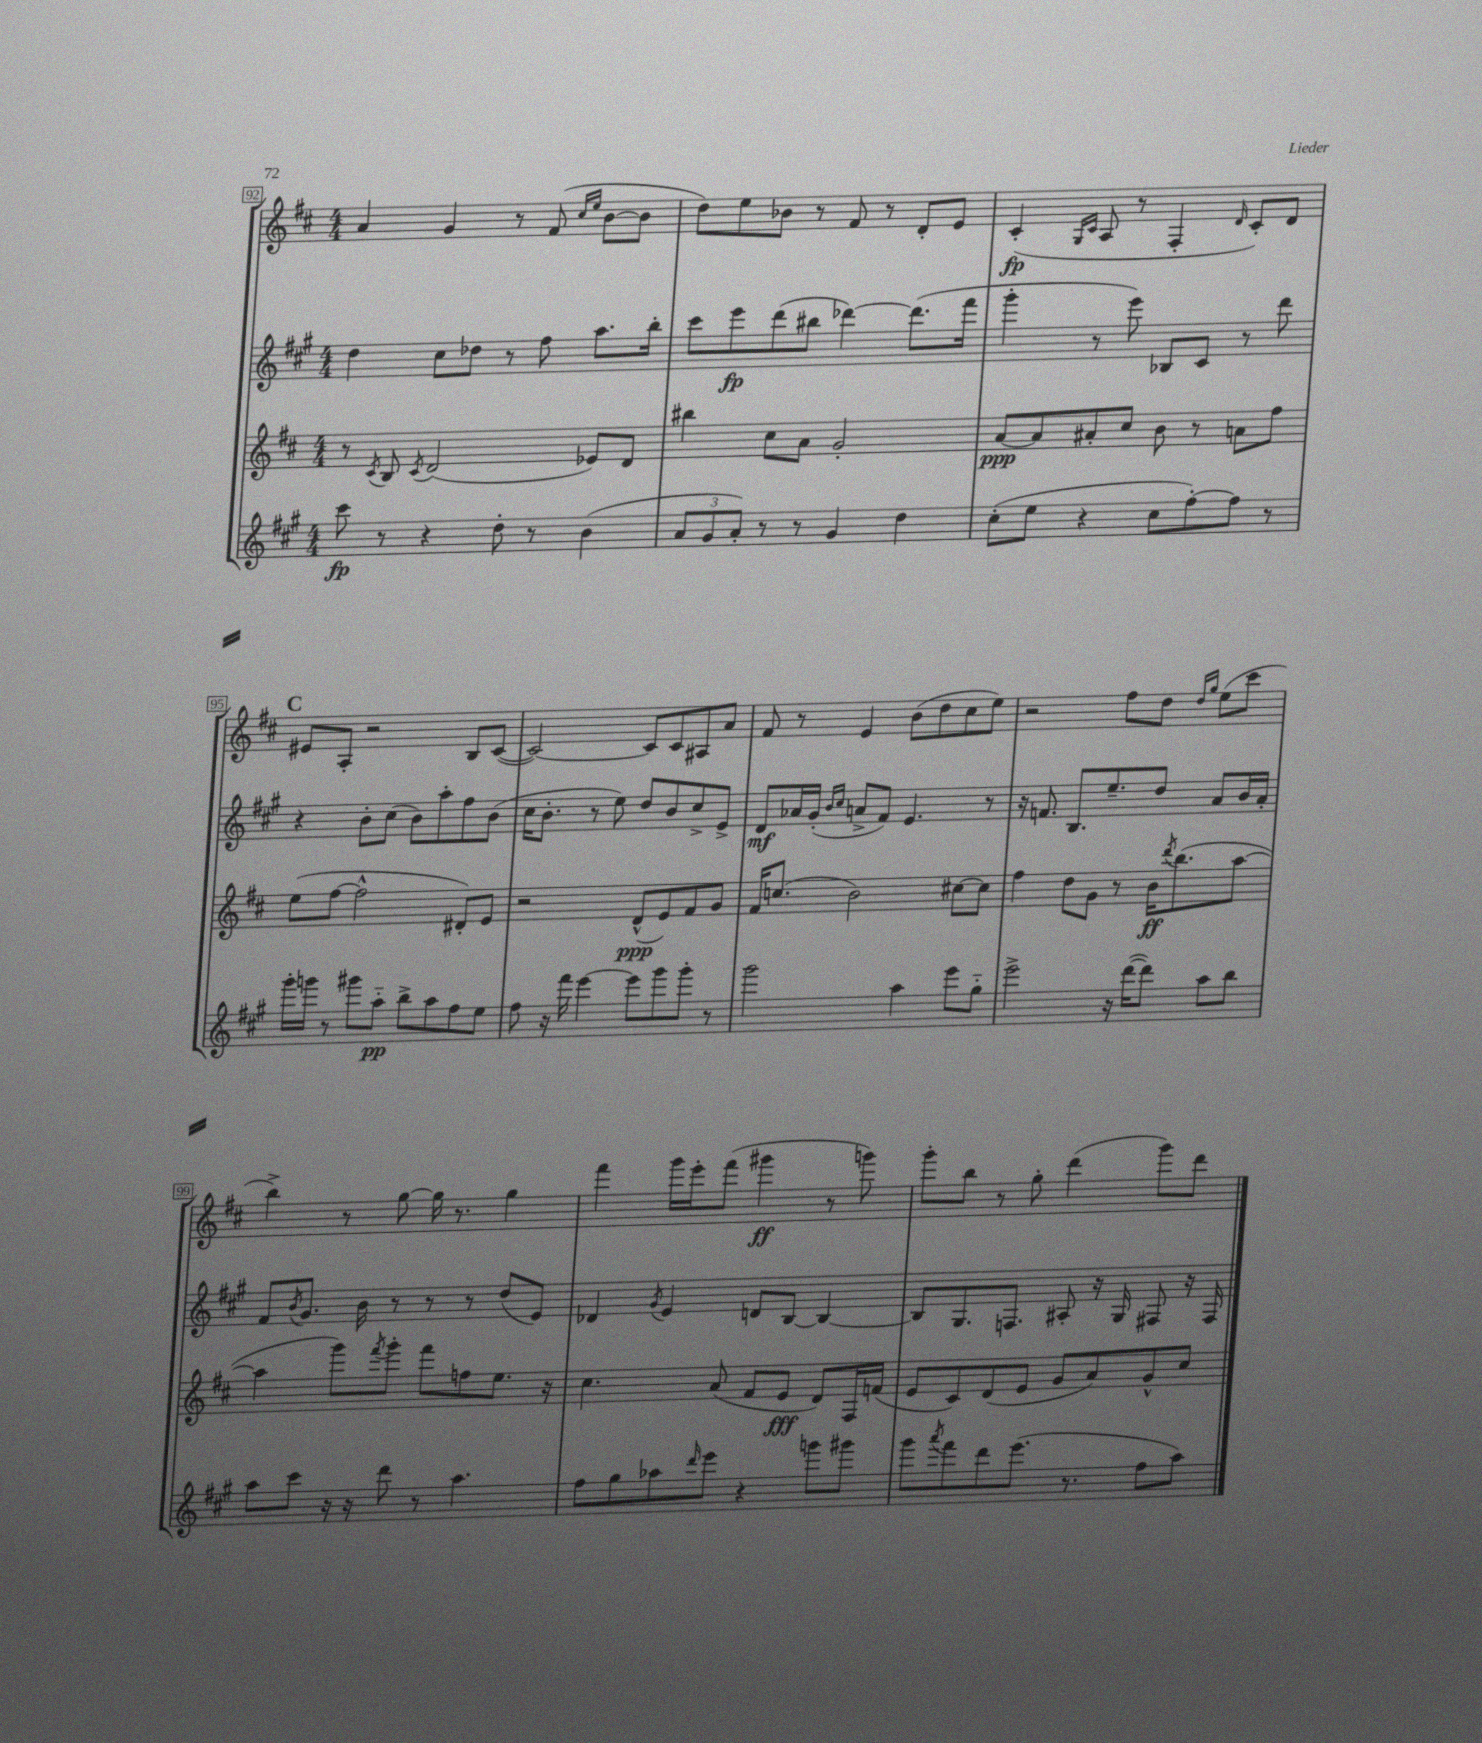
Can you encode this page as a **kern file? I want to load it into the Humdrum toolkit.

**kern	**dynam	**kern	**dynam	**kern	**dynam	**kern	**dynam
*part4	*part4	*part3	*part3	*part2	*part2	*part1	*part1
*staff4	*staff4	*staff3	*staff3	*staff2	*staff2	*staff1	*staff1
*clefG2	*	*clefG2	*	*clefG2	*	*clefG2	*
*k[f#c#g#]	*	*k[f#c#]	*	*k[f#c#g#]	*	*k[f#c#]	*
*M4/4	*	*M4/4	*	*M4/4	*	*M4/4	*
=92	=92	=92	=92	=92	=92	=92	=92
8ccc#\	fp	8r	.	4dd\	.	4a/	.
.	.	8qc#/	.	.	.	.	.
8r	.	8B/	.	.	.	.	.
.	.	8qc#/	.	.	.	.	.
4r	.	(2d/	.	8cc#\L	.	4g/	.
.	.	.	.	8dd-X\J	.	.	.
8dd'\	.	.	.	8r	.	8r	.
8r	.	.	.	8ff#\	.	(8f#/	.
.	.	.	.	.	.	16qqcc#/LL	.
.	.	.	.	.	.	16qqee/JJ	.
(4b\	.	8e-X/L)	.	8.aa\L	.	[8b\L	.
.	.	8d/J	.	.	.	8b\J]	.
.	.	.	.	16bb'\Jk	.	.	.
=93	=93	=93	=93	=93	=93	=93	=93
12a/L	.	4bb#X\	.	8ccc#\L	.	8dd\L)	.
12g#/	.	.	.	.	.	.	.
.	.	.	.	8eee\	fp	8ee\	.
12a'/J)	.	.	.	.	.	.	.
8r	.	8cc#\L	.	(8ddd\	.	8b-X\J	.
8r	.	8a\J	.	8bb#X\J	.	8r	.
4g#/	.	2g'/	.	[4ddd-X\)	.	8f#/	.
.	.	.	.	.	.	8r	.
4dd\	.	.	.	(8.ddd-\L]	.	8d'/L	.
.	.	.	.	.	.	8e/J	.
.	.	.	.	16fff#\Jk	.	.	.
=94	=94	=94	=94	=94	=94	=94	=94
(8cc#'\L	.	[8a/L	ppp	4ggg#'\	.	(4c#'/	fp
8ee\J	.	8a/]	.	.	.	.	.
.	.	.	.	.	.	16qqG/LL	.
.	.	.	.	.	.	16qqc#/JJ	.
4r	.	8a#X'/	.	8r	.	8A/	.
.	.	8cc#/J	.	8eee\)	.	8r	.
8cc#\L	.	8b\	.	8B-X/L	.	4F#'/	.
[8ff#'\)	.	8r	.	8c#/J	.	.	.
.	.	.	.	.	.	16qqd/	.
8ff#\J]	.	8an\L	.	8r	.	8c#'/L)	.
8r	.	8ff#\J	.	8ddd\	.	8d/J	.
!!LO:LB:g=z
!!LO:REH:place=s1:t=C
=95	=95	=95	=95	=95	=95	=95	=95
16ggg#'\LL	.	(8ee\L	.	4r	.	8e#X/L	.
16gggn\JJ	.	.	.	.	.	.	.
8r	.	[8ff#\J	.	.	.	8A'/J	.
8ggg#X\L	.	2ff#^^\]	.	8b'\L	.	2r	.
8aa\J	pp	.	.	(8cc#\J	.	.	.
8bb^\L	.	.	.	8b\L)	.	.	.
8aa\	.	.	.	8aa'\	.	.	.
8ff#\	.	8d#X'/L)	.	8ff#\	.	8B/L	.
8ee\J	.	8e/J	.	(8b\J	.	([8c#/J	.
=96	=96	=96	=96	=96	=96	=96	=96
8ff#\	.	2r	.	16cc#\KL	.	2c#/_)	.
.	.	.	.	8.b'\J	.	.	.
16r	.	.	.	.	.	.	.
16fff#\	.	.	.	.	.	.	.
[4eee\	.	.	.	8r	.	.	.
.	.	.	.	8ee\)	.	.	.
8eee\L]	.	(8d^^/L	ppp	8dd/L	.	8c#/L]	.
8ggg#\	.	8e/)	.	8b/	.	8c#/	.
8ggg#'\J	.	8f#/	.	8cc#^/	.	8A#X/	.
8r	.	8g/J	.	8e^/J	.	8a/J	.
=97	=97	=97	=97	=97	=97	=97	=97
2ggg#\	.	16f#/KL	.	8d/L	mf	8f#/	.
.	.	(8.ccn/J	.	.	.	.	.
.	.	.	.	16a-X/L	.	8r	.
.	.	.	.	(16g#'/JJ	.	.	.
.	.	.	.	16qqb/LL	.	.	.
.	.	.	.	16qqcc#/JJ	.	.	.
.	.	2b\)	.	8an^/L	.	4e/	.
.	.	.	.	8f#/J)	.	.	.
4aa\	.	.	.	4.e/	.	(8b\L	.
.	.	.	.	.	.	8dd\	.
8eee\L	.	[8cc#X\L	.	.	.	8cc#\	.
8gg#\J	.	8cc#\J]	.	8r	.	8ee\J)	.
=98	=98	=98	=98	=98	=98	=98	=98
2eee^\	.	4ff#\	.	16r	.	2r	.
.	.	.	.	8.fn/	.	.	.
.	.	8dd\L	.	8.B/L	.	.	.
.	.	8g\J	.	.	.	.	.
.	.	.	.	8.ee~/	.	.	.
16r	.	8r	.	.	.	8ff#\L	.
([16ddd\KL	.	.	.	.	.	.	.
8ddd\J])	.	16b\KL	ff	8dd/J	.	8dd\J	.
.	.	8qddd/	.	.	.	.	.
.	.	(8.bb\	.	.	.	.	.
.	.	.	.	.	.	16qqdd/LL	.
.	.	.	.	.	.	16qqgg/JJ	.
8aa\L	.	.	.	8a/L	.	(8ee\L	.
8bb\J	.	[8aa\J	.	16b/L	.	8ccc#\J	.
.	.	.	.	16a'/JJ	.	.	.
!!LO:LB:g=z
=99	=99	=99	=99	=99	=99	=99	=99
8aa\L	.	4aa\]	.	8f#/L	.	4bb^\)	.
.	.	.	.	8qb/	.	.	.
8ccc#\J	.	.	.	8.g#/J	.	.	.
16r	.	8ggg\L)	.	.	.	8r	.
16r	.	.	.	16b\	.	.	.
.	.	8qfff#/	.	.	.	.	.
8ddd\	.	8ggg'\J	.	8r	.	[8gg\	.
8r	.	8fff#\L	.	8r	.	16gg\]	.
.	.	.	.	.	.	8.r	.
4.aa\	.	8ffn\	.	8r	.	.	.
.	.	8.ee\J	.	(8dd/L	.	4gg\	.
.	.	.	.	8e/J)	.	.	.
.	.	16r	.	.	.	.	.
=100	=100	=100	=100	=100	=100	=100	=100
8ff#\L	.	4.cc#\	.	4d-X/	.	4fff#\	.
8gg#\	.	.	.	.	.	.	.
.	.	.	.	8qg#/	.	.	.
8aa-X\	.	.	.	4e/	.	16ggg\LL	.
.	.	.	.	.	.	16eee'\J	.
16qqddd/	.	.	.	.	.	.	.
8eee\J	.	(8a/	.	.	.	(8fff#\J	.
4r	.	8f#/L	.	8dn/L	.	4ggg#X\	ff
.	.	8e/J	fff	[8B/J	.	.	.
8gggn\L	.	8d/L)	.	4B/_	.	8r	.
8ggg#X\J	.	16F#/L	.	.	.	8gggn\)	.
.	.	(16fn/JJ	.	.	.	.	.
=101	=101	=101	=101	=101	=101	=101	=101
8ggg#\L	.	8e/L	.	8B/L]	.	8ggg'\L	.
8qaaa/	.	.	.	.	.	.	.
8fff#\	.	8c#/)	.	8.G#/	.	8bb\J	.
8ddd\	.	(8d/	.	.	.	8r	.
.	.	.	.	8.Fn/J	.	.	.
(8.eee\J	.	8e/J	.	.	.	8gg'\	.
.	.	8g/L	.	8A#X'/	.	(4ddd\	.
8.r	.	.	.	.	.	.	.
.	.	8a/)	.	16r	.	.	.
.	.	.	.	16G#/	.	.	.
8ff#\L	.	8g^^/	.	8F#X/	.	8ggg\L)	.
8aa\J)	.	8cc#/J	.	16r	.	8ddd\J	.
.	.	.	.	16F#/	.	.	.
==	==	==	==	==	==	==	==
*-	*-	*-	*-	*-	*-	*-	*-
